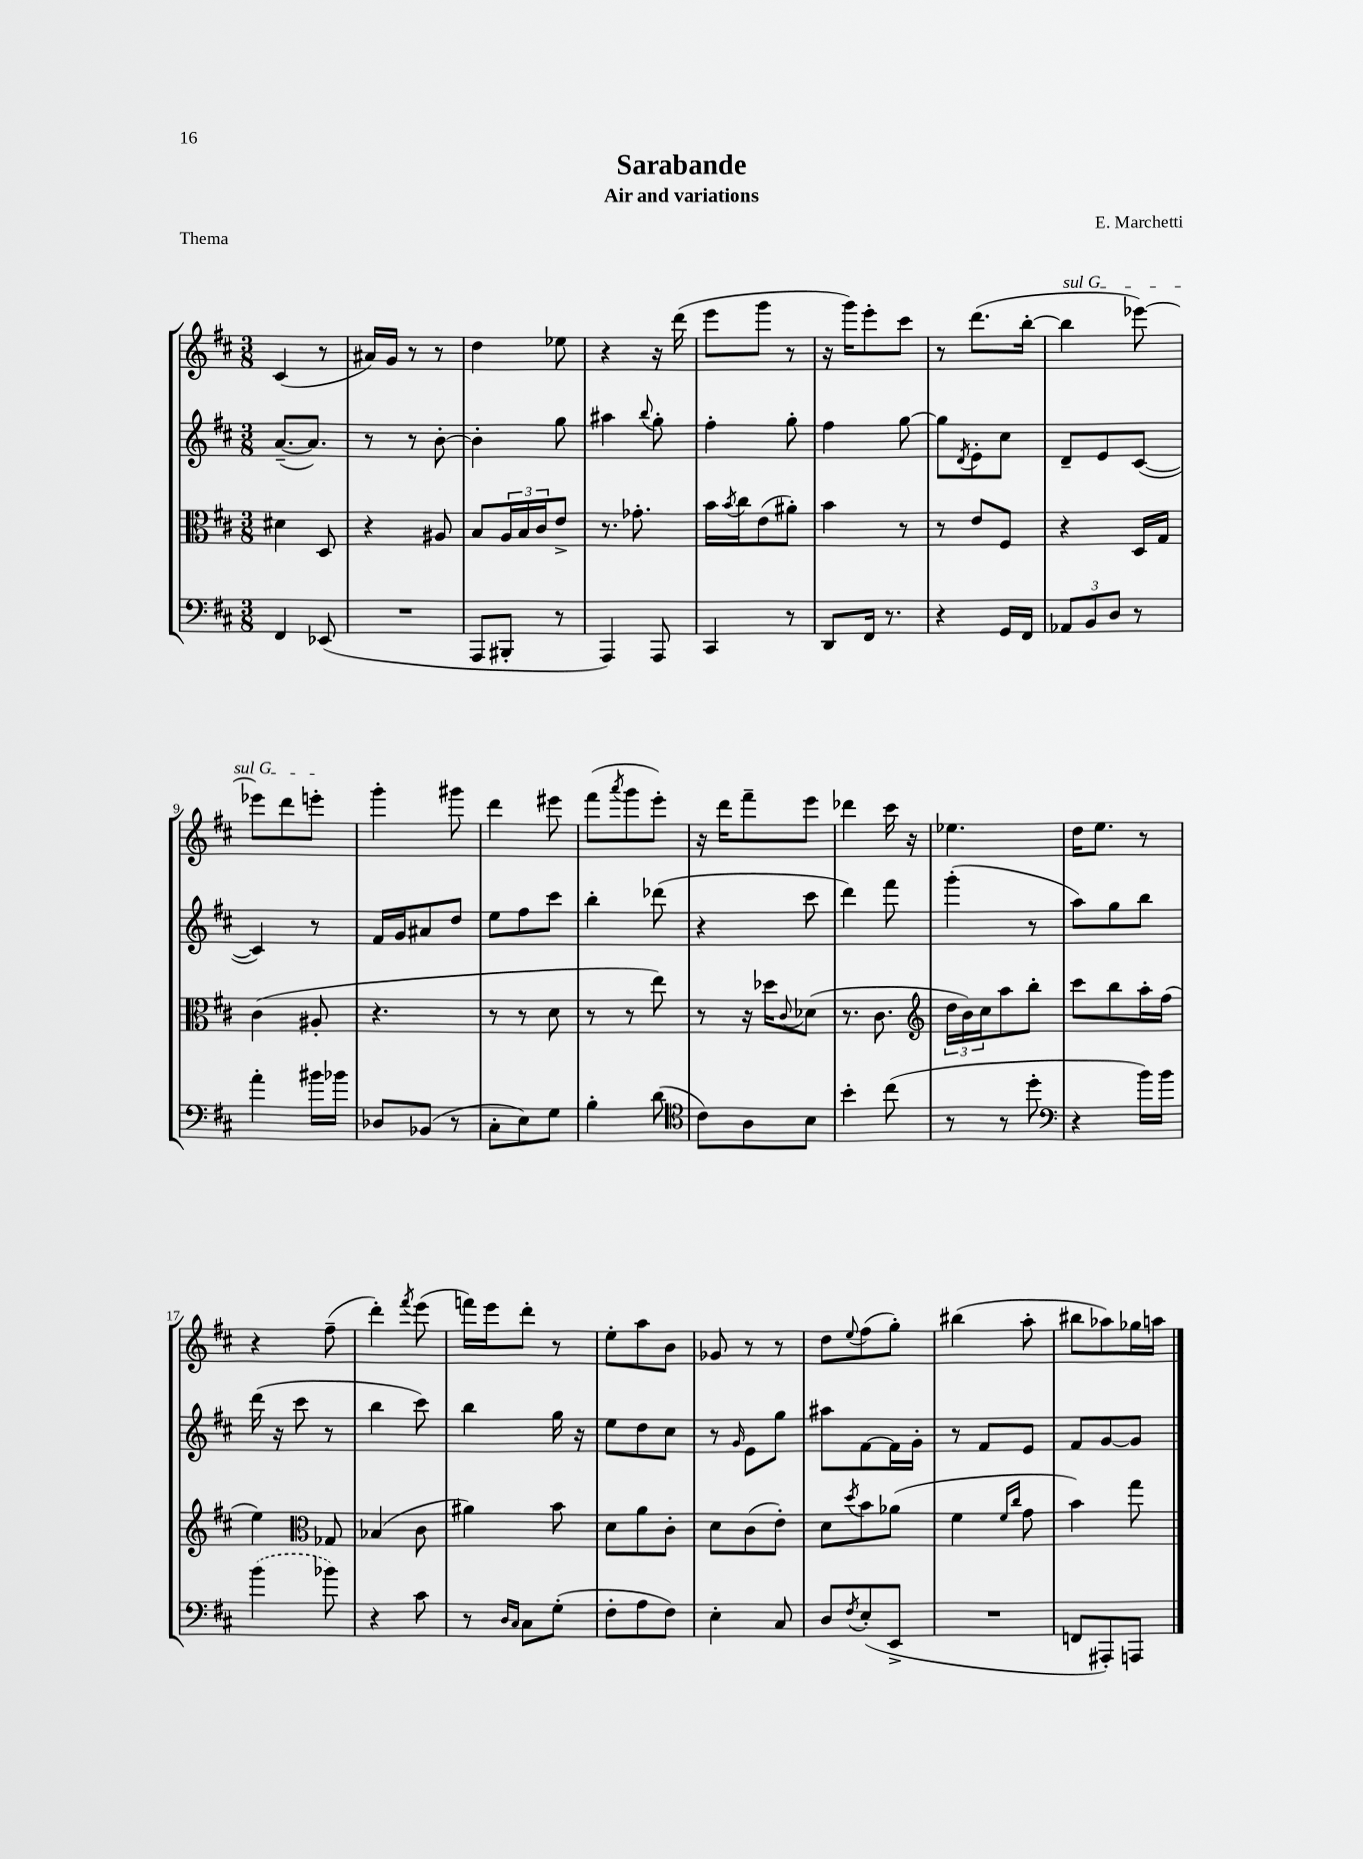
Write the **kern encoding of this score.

**kern	**kern	**kern	**kern
*staff4	*staff3	*staff2	*staff1
*clefF4	*clefC3	*clefG2	*clefG2
*k[f#c#]	*k[f#c#]	*k[f#c#]	*k[f#c#]
*M3/8	*M3/8	*M3/8	*M3/8
4FF#/	4d#\	([8.a~/L	(4c#/
.	.	8.a/]J)	.
(8EE-/	8D/	.	8r
=	=	=	=
4.r	4r	8r	16a#/LL)
.	.	.	16g/JJ
.	.	8r	8r
.	8A#/	[8b'\	8r
=	=	=	=
8AAA/L	8B/L	4b'\]	4dd\
8BBB#'/J	24A/L	.	.
.	24B/	.	.
.	24c#/J	.	.
8r	8e^/J	8gg\	8ee-\
=	=	=	=
4AAA/)	8.r	4aa#\	4r
.	8.g-'\	.	.
.	.	8qqbb/	.
8AAA/	.	8gg'\	16r
.	.	.	(16ddd\
=	=	=	=
4CC#/	16b\LL	4ff#'\	8eee\L
.	8qb/	.	.
.	16cc#\J	.	.
.	(8e\	.	8ggg\J
8r	8a#'\J)	8gg'\	8r
=	=	=	=
8DD/L	4b\	4ff#\	16r
.	.	.	16ggg\LK)
16FF#/Jk	.	.	8eee'\
8.r	.	.	.
.	8r	[8gg\	8ccc#\J
=	=	=	=
4r	8r	8gg\]L	8r
.	.	8qd/	.
.	8e/L	8e'\	(8.ddd\L
16GG/LL	8F#/J	8cc#\J	.
16FF#/JJ	.	.	[16bb'\Jk
=	=	=	=
12AA-/L	4r	8d~/L	4bb\]
12BB/	.	.	.
.	.	8e/	.
12D/J	.	.	.
8r	16D/LL	([8c#/J	[8eee-\)
.	16G/JJ	.	.
=	=	=	=
4a'\	(4c#\	4c#/])	8eee-\]L
.	.	.	8ddd\
16b#\LL	8A#'/	8r	8eee'\J
16b-\JJ	.	.	.
=	=	=	=
8D-/L	4.r	16f#/LL	4ggg'\
.	.	16g/J	.
(8BB-/J	.	8a#/	.
8r	.	8dd/J	8ggg#\
=	=	=	=
8C#'\L	8r	8ee\L	4ddd\
8E\)	8r	8ff#\	.
8G\J	8d\	8ccc#\J	8eee#\
=	=	=	=
4B'\	8r	4bb'\	(8fff#\L
.	.	.	8qaaa/
.	8r	.	8ggg\
(8d\	8ee\)	(8ddd-\	8eee'\J)
=	=	=	=
*clefC4	*	*	*
8c#\L)	8r	4r	16r
.	.	.	16ddd\LK
8A\	16r	.	8fff#~\
.	16dd-\LK	.	.
.	8qqc#/	.	.
8B\J	(8d-\J	8ccc#\	8eee\J
=	=	=	=
4b'\	8.r	4ddd\)	4ddd-\
.	8.c#\	.	.
(8cc#\	.	8fff#\	16ccc#\
.	.	.	16r
=	=	=	=
*	*clefG2	*	*
8r	24dd\LL	(4ggg'\	4.ee-\
.	24b\)	.	.
.	24cc#\J	.	.
8r	8aa\	.	.
8dd'\	8bb'\J	8r	.
=	=	=	=
*clefF4	*	*	*
4r	8ccc#\L	8aa\L)	16dd\LK
.	.	.	8.ee\J
.	8bb\	8gg\	.
16b\LL)	16aa'\L	8bb\J	8r
16b\JJ	(16ff#\JJ	.	.
=	=	=	=
(4b\	4ee\)	(16ddd\	4r
.	.	16r	.
.	.	8ccc#\	.
*	*clefC3	*	*
8b-\)	8G-/	8r	(8ff#~\
=	=	=	=
4r	(4B-/	4bb\	4ddd'\)
.	.	.	8qfff#/
8c#\	8c#\	8ccc#\)	(8eee\
=	=	=	=
8r	4a#\)	4bb\	16fff\LL)
.	.	.	16eee\J
16qqD/LL	.	.	.
16qqC#/JJ	.	.	.
8C#\L	.	.	8ddd'\J
(8G'\J	8b\	16gg\	8r
.	.	16r	.
=	=	=	=
8F#'\L	8d\L	8ee\L	8ee'\L
8A\	8a\	8dd\	8aa\
8F#\J)	8c#'\J	8cc#\J	8b\J
=	=	=	=
4E'\	8d\L	8r	8g-/
.	.	16qqg/	.
.	(8c#\	8e\L	8r
8C#/	8e'\J)	8gg\J	8r
=	=	=	=
8D/L	8d\L	8aa#\L	8dd\L
8qF#/	8qdd/	.	8qqee/
(8E'/	8b\	[8f#\	(8ff#\
8EE^/J	(8a-\J	16f#\]L	8gg'\J)
.	.	16g'\JJ	.
=	=	=	=
4.r	4f#\	8r	(4bb#\
.	.	8f#/L	.
.	16qqf#/LL	.	.
.	16qqcc#/JJ	.	.
.	8g\	8e/J	8aa'\
=	=	=	=
8FF/L	4b\)	8f#/L	8bb#\L
8AAA#'/)	.	[8g/	8aa-\)
8AAA/J	8gg\	8g/]J	16gg-\L
.	.	.	16aa\JJ
==	==	==	==
*-	*-	*-	*-
